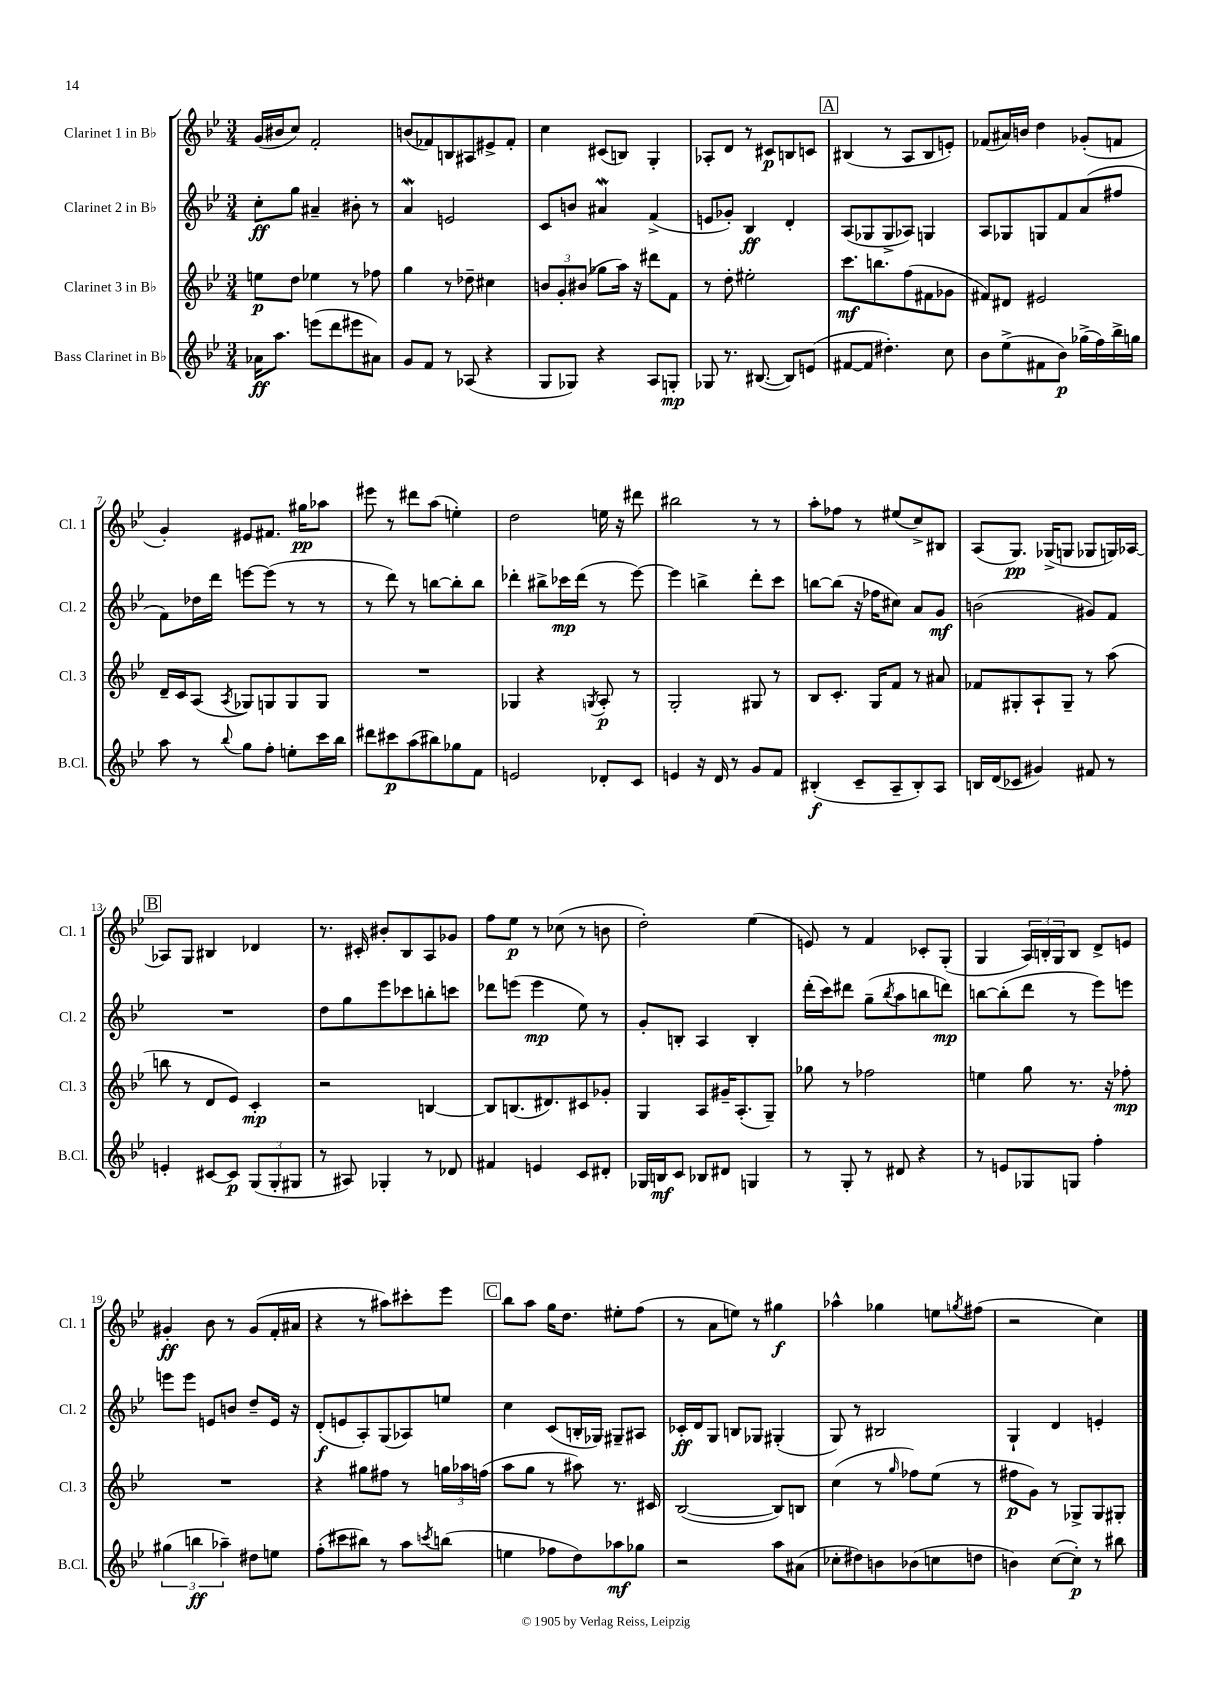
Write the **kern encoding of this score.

**kern	**kern	**kern	**kern
*staff4	*staff3	*staff2	*staff1
*clefG2	*clefG2	*clefG2	*clefG2
*k[b-e-]	*k[b-e-]	*k[b-e-]	*k[b-e-]
*M3/4	*M3/4	*M3/4	*M3/4
16a-	8ee	8cc'	(16g
8.aa	.	.	16b#
.	8dd	8gg	8cc)
(8eee	4ee-	4a#~	2f'
8ddd	.	.	.
8eee#	8r	8b#'	.
8a#)	8ff-	8r	.
=	=	=	=
8g	4gg	4a	(8b
8f	.	.	8f-)
8r	8r	2e	8B
(8A-	8dd-~	.	8A#
4r	4cc#	.	8e#^
.	.	.	8f-'
=	=	=	=
8G	12b	8c	4cc
.	12g'	.	.
8G-)	.	8b	.
.	(12b#	.	.
4r	8gg-	4a#	(8c#
.	16aa)	.	8B)
.	16r	.	.
8A	8ddd#	(4f^	4G'
8G'	8f	.	.
=	=	=	=
8G-	8r	8e	8A-'
8.r	8dd'	8g-')	8d
.	2ee#'	4B-	8r
([8.B#	.	.	.
.	.	.	8c#
8B#])	.	4d'	8B
(8e	.	.	8c
=	=	=	=
[8f#	8.ccc	(8A	(4B#
8f#]	.	8G-	.
.	8.bb	.	.
4.dd#')	.	8G-^	8r
.	(8ff	8A-)	8A
.	8f#	4G	8B#
8cc	8g-	.	8e')
=	=	=	=
8b-	8f#)	8A	(8f-
(8ee-^	8d#	8G-	16a#)
.	.	.	16b
8f#	2e#	8G	4dd
8b-)	.	8f	.
(16gg-^	.	(8a	(8g-'
16ff)	.	.	.
16bb-^	.	8ff#	8f
16gg	.	.	.
=	=	=	=
8aa	16d~	8f)	4g')
.	16c	.	.
8r	(8A	16dd-	.
.	.	16ddd	.
8qqbb-	8qA	.	.
8gg	8G-)	[8eee	8e#
8ff'	8G	(8eee]	8.f#
8ee'	8G	8r	.
.	.	.	16gg#
16ccc	8G	8r	8aa-
16bb-	.	.	.
=	=	=	=
8ddd#	2.r	8r	8eee#
8ccc#	.	8ddd)	8r
(8aa	.	8r	8ddd#
8bb#)	.	[8bb	(8aa
8gg-	.	8bb']	4ee')
8f	.	8bb	.
=	=	=	=
2e	4G-	4ddd-'	2dd
.	4r	8bb#^	.
.	.	16ccc-	.
.	.	(16ddd-	.
.	8qG	.	.
8d-'	8A'	8r	16ee
.	.	.	16r
8c	8r	[8eee-)	8ddd#
=	=	=	=
4e	2G'	4eee-]	2bb#
16r	.	4bb^	.
16d	.	.	.
8r	.	.	.
8g	8G#	8ddd'	8r
8f	8r	8ccc	8r
=	=	=	=
(4B#'	8B-	[8bb	8aa'
.	8.c'	(8bb]	8ff-
8c~	.	16r	8r
.	16G	16ff-	.
8A~	8f	8cc#)	(8ee#
8B#')	8r	8a	8cc^)
8A	8a#	8g	8B#
=	=	=	=
16B	8f-	(2b	(8A
(16d	.	.	.
8c-	8G#'	.	8.G)
4g#)	8A`	.	.
.	.	.	(16G-^
.	8G#~	.	8G
8f#	8r	8g#)	8G-
8r	(8aa	8f	16G)
.	.	.	[16A-
=	=	=	=
4e'	8bb	2.r	8A-]
.	8r	.	8G
[8c#	8d	.	4B#
8c#]	8e-)	.	.
(12G	4c'	.	4d-
12G'	.	.	.
12G#	.	.	.
=	=	=	=
8r	2r	8dd	8.r
8A#)	.	8gg	.
.	.	.	16c#'
4G-'	.	8eee-	8b#'
.	.	8ccc-	8B-
8r	[4B	8bb'	8A
8d-	.	8ccc	8g-
=	=	=	=
4f#	8B]	8ddd-	8ff
.	(8.B	(8eee	8ee-
4e	.	4eee	8r
.	8.d#)	.	.
.	.	.	(8cc-
8c	8c#	8ee-)	8r
8d#'	8g-'	8r	8b
=	=	=	=
16G-	4G	8g'	2dd')
16B	.	.	.
8c	.	8B'	.
8B-	8A	4A	.
8d#	16g#~	.	.
.	(8.A'	.	.
4G	.	4B'	(4ee-
.	8G~)	.	.
=	=	=	=
8r	8gg-	(16ddd'	8e)
.	.	16ccc)	.
8G'	8r	8ddd#	8r
8r	2ff-	(8gg~	4f
.	.	8qbb-	.
8d#	.	8aa	.
4r	.	8bb	8c-'
.	.	8ddd)	(8G'
=	=	=	=
8r	4ee	[8bb	4G
8e	.	(8bb']	.
8G-	8gg	8ddd	24A)
.	.	.	24B'
.	.	.	24G
8G	8.r	8r	8B
4ff'	.	8eee-)	8d^
.	16r	.	.
.	8ff-'	8eee	8e
=	=	=	=
(6gg#	2.r	8eee	4g#'
.	.	8eee	.
6bb	.	.	.
.	.	8e	8b-
6aa-~)	.	.	.
.	.	8b	8r
8dd#	.	8dd~	(8g#
8ee	.	16e	16f'
.	.	16r	16a#
=	=	=	=
(8ff'	4r	(8d'	4r
8ccc#	.	8e	.
8bb#)	8gg#	8A')	8r
8r	8ff#	(8G	8aa#)
8aa	8r	8A-)	8ccc#'
8qccc	.	.	.
(8bb	24gg	8ee	8eee-
.	24aa-	.	.
.	(24ff	.	.
=	=	=	=
4ee	8aa	4cc	8bb-
.	8gg	.	8aa
8ff-	8r	(8c	16gg
.	.	.	8.dd
8dd)	8aa#)	16B'	.
.	.	16G-)	.
8aa-	8.r	8G#~	8ee#'
8gg-	.	8A#	(8ff
.	16c#	.	.
=	=	=	=
2r	([2B-	16c-'	8r
.	.	16d	.
.	.	8G	8a
.	.	8B	8ee)
.	.	8G-	8r
8aa	8B-])	(4G#'	4gg#
(8a#	8B	.	.
=	=	=	=
8cc-'	(4cc	8G)	4aa-^^
8dd#)	.	8r	.
8b	8r	2B#	4gg-
.	16qqgg	.	.
(8b-	8ff-)	.	.
8cc	(8ee-	.	8ee
.	.	.	8qgg
8dd	8r	.	(8ff#
=	=	=	=
4b)	8ff#	4G`	2r
.	8g)	.	.
([8cc	8r	4d	.
8cc'])	8G-^	.	.
8r	8G-	4e'	4cc)
8bb#	8G#'	.	.
==	==	==	==
*-	*-	*-	*-
